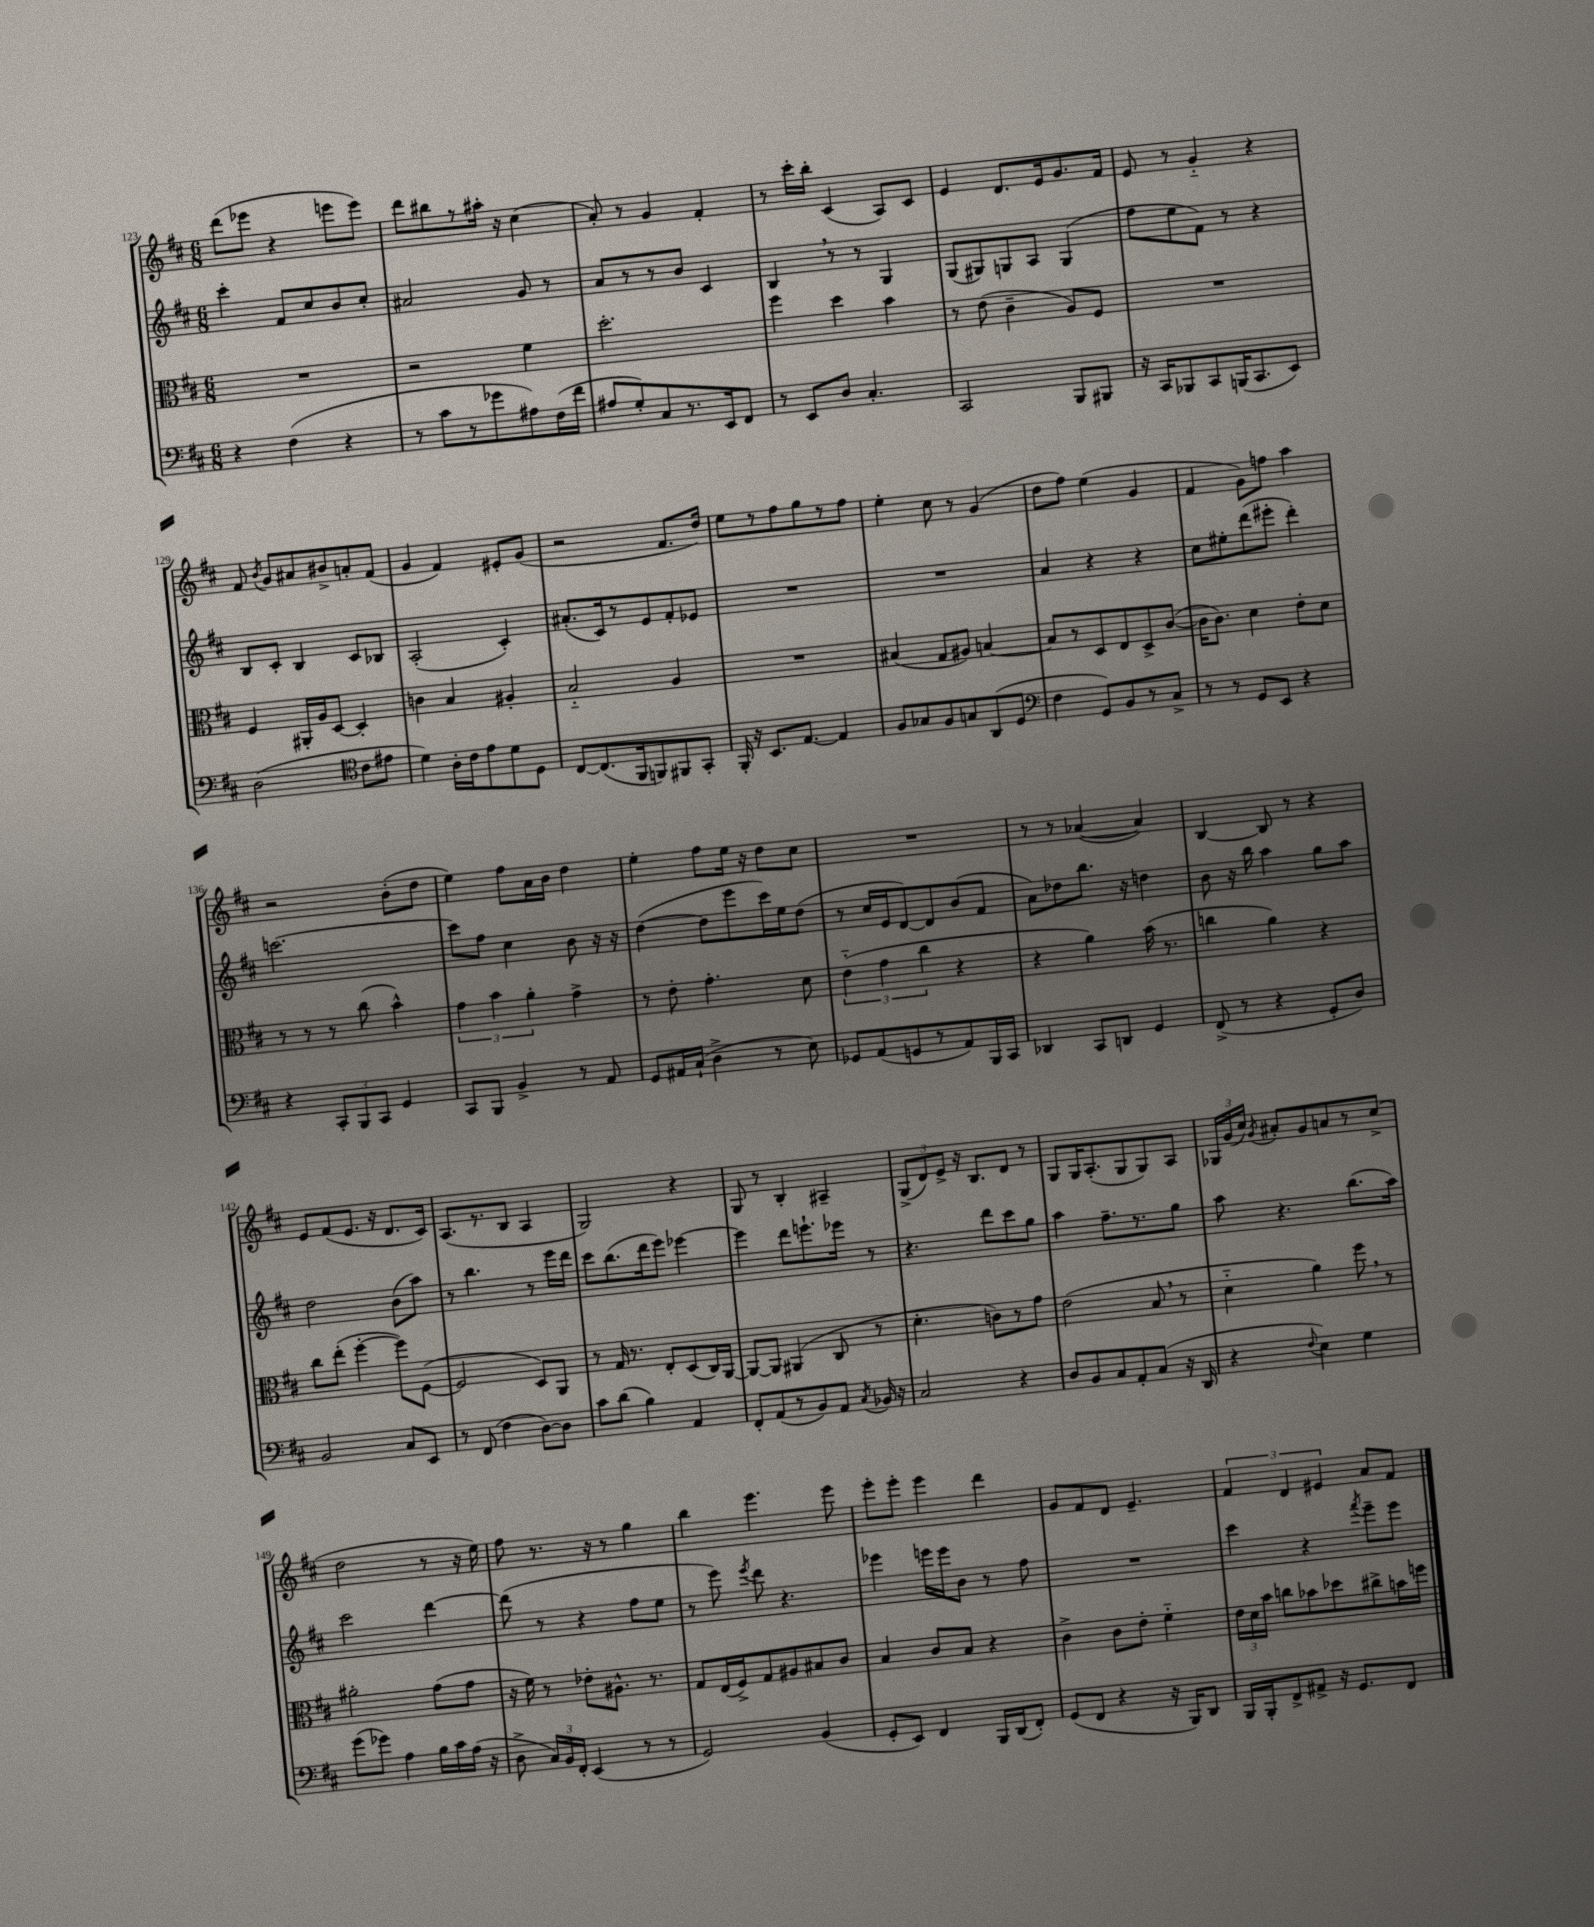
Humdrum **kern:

**kern	**kern	**kern	**kern
*staff4	*staff3	*staff2	*staff1
*clefF4	*clefC3	*clefG2	*clefG2
*k[f#c#]	*k[f#c#]	*k[f#c#]	*k[f#c#]
*M6/8	*M6/8	*M6/8	*M6/8
4r	2.r	4ccc#'\	(8ddd\L
.	.	.	8eee-\J
(4F#\	.	8f#/L	4r
.	.	8cc#/	.
4r	.	8b/	8eee\L
.	.	8cc#'/J	8eee\J)
=	=	=	=
8r	2r	2a#/	8ddd\L
8c#\L	.	.	8bb#\
8r	.	.	8r
8g-\	.	.	16aa#'\Jk
.	.	.	16r
8A#\)	4f#\	8g/	(4cc#\
(16F#\L	.	8r	.
16f#\JJ	.	.	.
=	=	=	=
8A#/L	2.dd'\	8a/L	8a'/)
8G'/)	.	8r	8r
8C#/	.	8r	4g/
8.r	.	8b/J	.
.	.	4c#/	4f#'/
16EE/k	.	.	.
8FF#/J	.	.	.
=	=	=	=
8r	4ff#\	4B/	8r
8EE/L	.	.	16ccc#'\LL
.	.	.	16bb'\JJ
8D/J	4dd\	8r	(4c#/
4.C#'/	.	8r	.
.	4b\	4G/	8A/L)
.	.	.	8c#/J
=	=	=	=
2CC#/	8r	(8G/L	4e/
.	(8e\	8G#/)	.
.	4c#~\	8G/	8.d/L
.	.	8A/J	.
.	.	.	16e/k
8BBB/L	8A/L)	(4G/	8.g/
8BBB#/J	8F#/J	.	.
.	.	.	16f#/Jk
=	=	=	=
16r	2.r	8ff#\L	8e/
16CC#/LK	.	.	.
8BBB-/	.	8ee\	8r
8CC#/	.	8f#\J)	4g'~/
(16BBB/K	.	8r	.
8.CC#/	.	.	.
.	.	4r	4r
8EE/J)	.	.	.
=	=	=	=
(2D\	4F#/	8B/L	8f#/
.	.	.	8qb/
.	.	8c#'/J	8g/L
.	16AA#'/LL	4B/	8a#/
.	16A/J	.	.
.	[8D/J	.	8b#^/
*clefC4	*	*	*
8c#\L	4D'/]	8c#/L	8a'/
8e#\J	.	8B-/J	(8f#/J
=	=	=	=
4d\)	4c\	(2A'/	4g/
16A'\LL	4B/	.	4f#/)
16c#\J	.	.	.
8e\	.	.	.
8d\	4A#'/	4c#'/)	8e#'/L
8D\J	.	.	(8g/J
=	=	=	=
[8C#/L	2B'~/	(8.a#'/L	2r
(8.C#/]	.	.	.
.	.	16c#/k)	.
.	.	8r	.
16FF#/k	.	.	.
8FF/)	.	8e/	.
8FF#/	4A/	8f#'/	8.f#/L
8GG'/J	.	8e-/J	.
.	.	.	16dd/Jk)
=	=	=	=
16FF#'/	2.r	2.r	8ee\L
16r	.	.	.
8.BB/L	.	.	8r
.	.	.	8ff#\
[8.E/J	.	.	.
.	.	.	8gg\
4E/]	.	.	8r
.	.	.	8ff#\J
=	=	=	=
8F#/L	(4B#/	2.r	4ee'\
8G-/	.	.	.
8F#/	8G/L	.	8cc#\
8G/	8A#/J)	.	8r
(8AA/	[4B/	.	(4g/
8D/J	.	.	.
=	=	=	=
*clefF4	*	*	*
4F#\	8B/]L	4a/	8dd\L
.	8r	.	8ff#\J)
8GG/L)	8D/	4r	(4ee\
8BB/	8E/	.	.
8r	8D^/	4r	4g/
8C#^/J	([8c#/J	.	.
=	=	=	=
8r	16c#\]LK	8cc#\L	4f#/
.	8.c#\J)	.	.
8r	.	8ee#'\	.
8GG/L	4d\	(8ddd\	8g\L)
8EE/J	.	8eee#'\J	8ff\J
4r	8e'\L	4ddd'\)	4aa\
.	8d\J	.	.
=	=	=	=
4r	8r	[2.ccc\	2r
.	8r	.	.
12CC#'/L	8r	.	.
12BBB/	.	.	.
.	(8cc#\	.	.
12CC#/J	.	.	.
4GG/	4b^^\)	.	(8b'\L
.	.	.	8dd\J
=	=	=	=
8CC#/L	6g\	8ccc\]L	4ee\)
8BBB/J	.	8ff#\J	.
.	6b\	.	.
4BB^/	.	4cc#\	8ff#\L
.	6a'\	.	.
.	.	.	16a\L
.	.	.	16b\JJ
8r	4g^\	8b\	4dd\
8AA/	.	16r	.
.	.	16r	.
=	=	=	=
8GG/L	8r	([4dd\	4ee'\
16AA#/L	8e'\	.	.
(16C#`/JJ	.	.	.
4D^\	4.g'\	8dd\]L	8ff#\L
.	.	8eee\	16ee\Jk
.	.	.	16r
8r	.	16ccc#\L)	8dd\L
.	.	16ee\J	.
8E\)	8d\	(8dd\J	8cc#\J
=	=	=	=
8GG-/L	(6e'~\	8r	2.r
(8AA/	.	16cc#/LL	.
.	6g\	.	.
.	.	16e/J	.
8GG/	.	[8d/)	.
.	6cc#\	.	.
8r	.	8d/]	.
8AA/)	4r	(8b/	.
16BBB/L	.	8f#/J	.
16CC#/JJ	.	.	.
=	=	=	=
4DD-/	4r	8a\L)	8r
.	.	8dd-\	8r
8CC#/L	4a\)	8.bb\J	([4a-/
8DD/J	.	.	.
.	.	16r	.
4GG/	(16b\	4dd\	4a-/])
.	8.r	.	.
=	=	=	=
(8FF#^/	4cc\	8b\	[4B/
8r	.	16r	.
.	.	16bb\	.
4r	4a\)	4aa\	8B/]
.	.	.	8r
8GG'/L	4r	8gg\L	4r
8D/J)	.	8aa\J	.
=	=	=	=
2BB/	8cc#\L	2dd\	8e/L
.	(8ee'\J	.	(8f#/
.	[4ff#'\	.	8.e/J
.	.	.	16r
8C#/L	8ff#\]L)	(8b\L	8.d/L
8EE/J	([8F#\J	8aa\J)	.
.	.	.	16c#/Jk)
=	=	=	=
8r	2F#/]	8r	(8.A/L
(8FF#/	.	4.bb\	.
.	.	.	8.r
4F#\	.	.	.
.	.	.	8B/J
[8D\L)	8D/L)	8r	4A/
8D\]J	8AA/J	16eee\LL	.
.	.	16ddd\JJ	.
=	=	=	=
8c#\L	8r	8ccc#\L	2G/)
(8d\J	16G/	(8.bb\	.
.	8.r	.	.
4B\)	.	.	.
.	.	16ddd\k	.
.	8E'/L	8eee\J)	.
4AA/	(8D/	[4eee-\	4r
.	16C#/L)	.	.
.	[16AA/JJ	.	.
=	=	=	=
8FF#'/L	8AA/_L	4eee-\]	8G/
(8AA/	8AA/]J	.	8r
8r	(4AA#/	8ddd\L	4B'/
8BB/)	.	8.eee`\	.
8AA/J	8C#/	.	4A#~/
.	.	16eee-\Jk	.
8qC#/	.	.	.
16BB-/	8r	8r	.
16r	.	.	.
=	=	=	=
2C#/	4.d'\	4.r	(12G^/L
.	.	.	12d/)
.	.	.	12e^/J
.	.	.	16r
.	.	.	8.B/L
.	8c\L)	8ddd\L	.
4r	8r	8ccc#\	8d/J
.	8g\J	8gg\J	8r
=	=	=	=
8D/L	(2e\	4aa\	8G/L
8BB/	.	.	16G/K
.	.	.	(8.A'/
8C#/	.	8.ff#~\L	.
8AA'/	.	.	8G/
.	.	8.r	.
(8C#/J	8B/	.	8G/)
16r	8r	8gg\J	8A/J
16DD/	.	.	.
=	=	=	=
4r	4d'~\	8aa\	24G-/LL
.	.	.	(24g/
.	.	.	24cc#/JJ)
.	.	.	8qg/
.	.	4.r	8a#'/L
8qqF#/	.	.	.
4E\)	4a\)	.	8g/
.	.	.	8a/
4G\	8ff#\	(8.bb\L	8r
.	8r	.	(8cc#^/J
.	.	16aa\Jk)	.
=	=	=	=
(8g\L	2a#'\	2ccc#\	2dd\
8g-\J)	.	.	.
4A\	.	.	.
16B\LL	(8g\L	[4ddd\	8r
16c#\	.	.	.
(16A\JJ	8g\J	.	16r
16r	.	.	16ee\)
=	=	=	=
8D^\	16r	(8ddd\]	8ff#\
.	16f#\)	.	.
24C#/LL)	8r	8r	8.r
24BB/	.	.	.
24FF#'/JJ	.	.	.
(4EE/	8e-'\L	4r	.
.	.	.	16r
.	8.A#^^\J	.	8r
8r	.	8ff#\L	4gg\
.	8.r	.	.
8r	.	8ee\J	.
=	=	=	=
2GG/)	8G/L	8r	4bb\
.	(16E/L	8eee\)	.
.	16F#^/J)	.	.
.	.	8qeee/	.
.	8G/	8ddd\	4.eee\
.	8A#/	4.r	.
(4BB/	8B#/	.	.
.	8c#/J	.	8eee\
=	=	=	=
8GG'/L	4B/	4eee-\	8eee'\L
8EE/J)	.	.	8eee'\J
4FF#/	8c#/L	16eee\LL	4eee\
.	.	16eee\J	.
.	8B/J	8b\J	.
16BBB/LL	4r	8r	4ddd\
(16DD/J	.	.	.
8FF#'/J)	.	8ff#\	.
=	=	=	=
(8GG/L	4c#^\	2.r	8g/L
8FF#/J	.	.	8f#/
4r	8c#\L	.	8d/J
.	8e'\J	.	4.e~/
16r	4f#'~\	.	.
16BBB/LK)	.	.	.
8DD/J	.	.	.
=	=	=	=
16BBB/LL	24e\LL	4ccc#\	6f#/
.	24d\	.	.
16BBB'/J	.	.	.
.	24b\JJ	.	.
8FF#^/	8cc\L	.	.
.	.	.	6d/
8AA#^/J	8b-\	4r	.
.	.	.	6e#/
16r	8dd-\	.	.
8.GG/L	.	.	.
.	.	8qfff#/	.
.	8cc#^\	8eee~\L	8a/L
8FF#/J	16b\L	8eee\J	8f#/J
.	16ff\JJ	.	.
==	==	==	==
*-	*-	*-	*-
